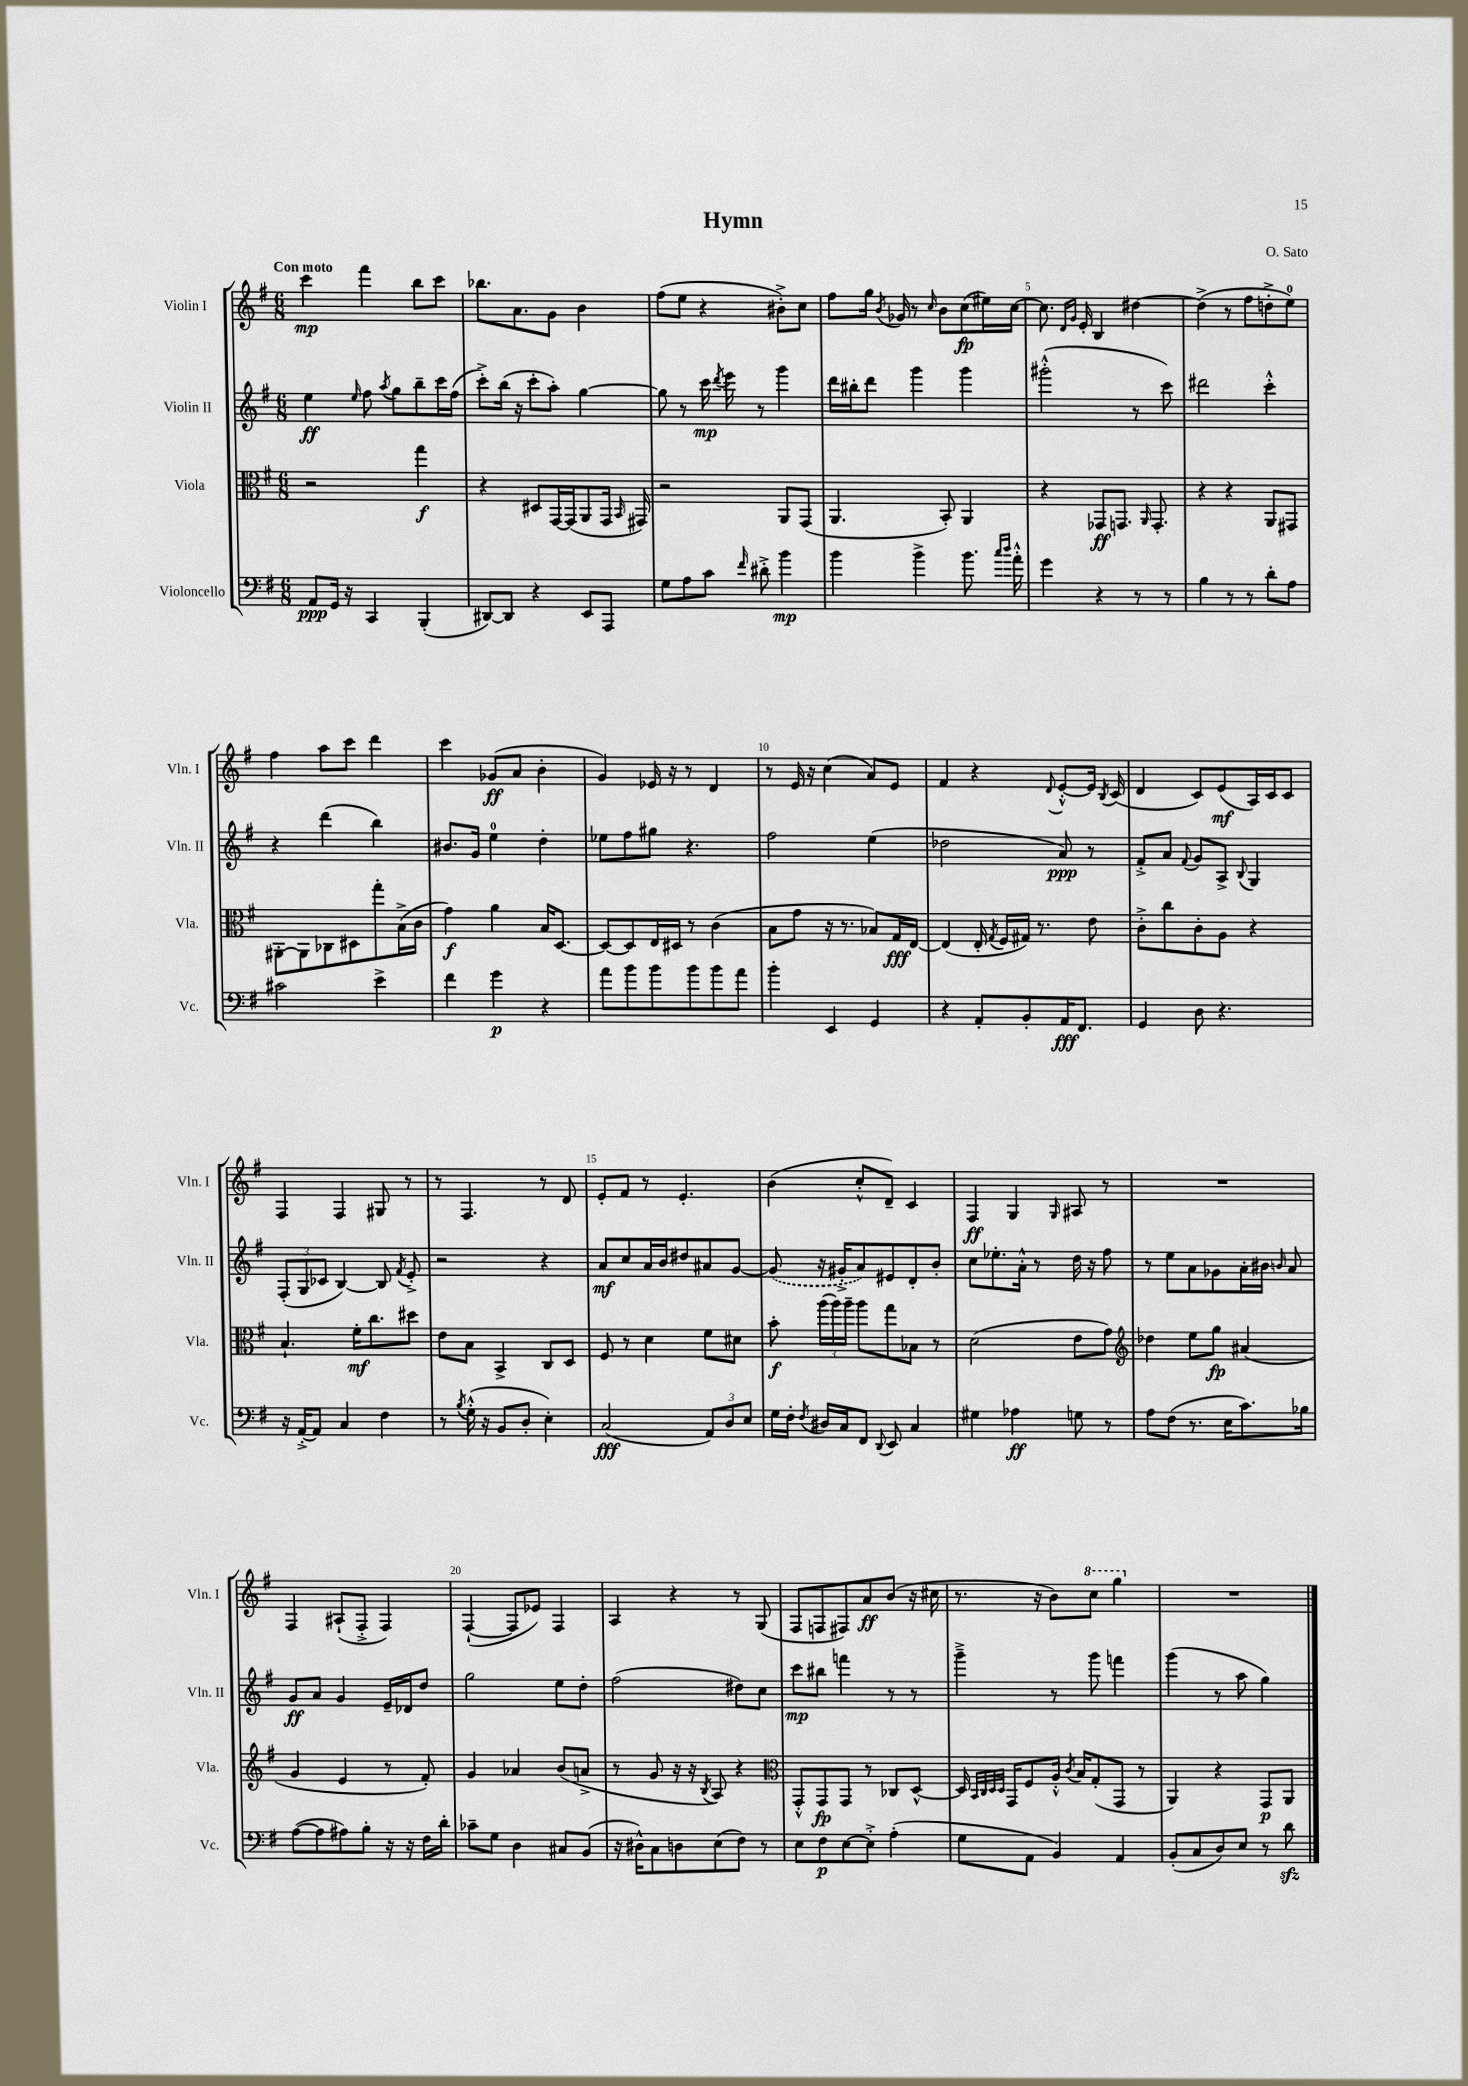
\header { title = "Hymn" composer = "O. Sato" }
<<
\new StaffGroup <<
\new Staff = "s0" \with { instrumentName = "Violin I" shortInstrumentName = "Vln. I" } {
    \clef treble \key g \major \numericTimeSignature \time 6/8 \tempo "Con moto"
    \autoBeamOff c'''4\mp fis'''4 b''8[ c'''8] |
    bes''8.[ a'8. g'8] b'4 |
    fis''8[( e''8] r4 bis'8[-.->) c''8] |
    fis''8[ g''16] \acciaccatura { b'8 } ges'16 r8 \grace { c''16 } b'8[ c''8\fp( eis''16) c''16]~ |
    c''8. \grace { d'16[ g'16] } e'16-. b4 dis''4~ |
    dis''4->( r8 fis''8[ d''8-.-> e''8]-0) |
    fis''4 a''8[ c'''8] d'''4 |
    c'''4 ges'8[\ff( a'8] b'4-. |
    g'4) ees'16 r16 r8 d'4 |
    r8 e'16 r16 c''4( a'8[) e'8] |
    fis'4 r4 \appoggiatura { d'8 } e'8[~-.-^ e'16] \acciaccatura { b8 } c'16( |
    d'4 c'8[) e'8\mf( a16) c'16 c'8] |
    fis4 fis4 gis8 r8 |
    r8 fis4. r8 d'8 |
    e'8[-. fis'8] r8 e'4.-. |
    b'4( c''8[-.-^ d'8]--) c'4 |
    fis4\ff g4 \grace { g16 } ais8 r8 |
    R2. |
    fis4 ais8[-!( fis8]-.-> fis4) |
    fis4~-!( fis8[ ees'8]) fis4 |
    a4 r4 r8 g8( |
    fis8[ f8 fis8) a'8\ff b'8]( r16 cis''16 |
    r8. r16 b'8[) \ottava #1 c'''8] g'''4 \ottava #0 |
    R2. \bar "|." |
}
\new Staff = "s1" \with { instrumentName = "Violin II" shortInstrumentName = "Vln. II" } {
    \clef treble \key g \major \numericTimeSignature \time 6/8
    \autoBeamOff e''4\ff \grace { e''16 } fis''8 \acciaccatura { a''8 } g''8[ b''8-- c'''16 fis''16]( |
    c'''8[-.->) b''16]( r16 c'''8[-. a''8]-.) g''4~ |
    g''8 r8 c'''16\mp \acciaccatura { d'''8 } e'''16 r8 g'''4 |
    d'''16[ bis''16-. d'''8] g'''4 g'''4 |
    gis'''2-.-^( r8 c'''8) |
    dis'''2 c'''4-.-^ |
    r4 d'''4( b''4) |
    bis'8.[ g'16] e''4-0 d''4-. |
    ees''8[ fis''8 gis''8] r4. |
    fis''2 e''4( |
    des''2 a'8\ppp) r8 |
    fis'8[-.-> a'8] \appoggiatura { fis'8 } g'8[ a8]-> \appoggiatura { b8 } g4 |
    \tuplet 3/2 { fis8[-.( g8 ces'8] } b4~) b8 \acciaccatura { fis'8 } e'8-.-> |
    r2 r4 |
    a'8[\mf c''8 a'16 b'16 dis''8 ais'8 g'8]~ |
    \once \slurDashed g'8( r16 gis'16[-.-> a'8) eis'8 d'8-. b'8]-. |
    c''8[ ees''8.-. a'16]-.-^ r8 d''16 r16 fis''8 |
    r8 e''8[ a'8 ges'8 a'16-. bis'16] \grace { b'16 } a'8 |
    g'8[\ff a'8] g'4 e'16[-- des'16 d''8] |
    g''2 e''8[ d''8]-. |
    fis''2( dis''8[) c''8] |
    c'''8[\mp bis''8] f'''4 r8 r8 |
    g'''4---> r8 g'''8 f'''4 |
    g'''4( r8 a''8 g''4) \bar "|." |
}
\new Staff = "s2" \with { instrumentName = "Viola" shortInstrumentName = "Vla." } {
    \clef alto \key g \major \numericTimeSignature \time 6/8
    \autoBeamOff r2 g''4\f |
    r4 dis8[ g,16~ g,16( a,8 g,16] \grace { b,16 } gis,16) |
    r2 a,8[ g,8]( |
    a,4. b,8-.) a,4 |
    r4 ges,8[\ff g,8.] \grace { a,16 } g,8.-. |
    r4 r4 a,8[ gis,8] |
    ais,8[~-. ais,8 ces8 dis8 g''8-. b16->( c'16] |
    g'4\f) a'4 b16[ d8.]~ |
    d8[~ d8 e16 dis16] r8 c'4( |
    b8[ g'8] r16 r8. bes8[) g16\fff e16]~ |
    e4( e16-. \acciaccatura { g8 } fis16[ gis16]) r8. e'8 |
    c'8[-.-> c''8 c'8-. a8] r4 |
    b4.-! fis'16[-.\mf c''8. dis''8] |
    e'8[ b8] b,4-> c8[ d8] |
    fis8 r8 d'4 fis'8[ dis'8] |
    b'8-.\f \tuplet 3/2 { a''16[( a''16) a''16]-- } a''8[ g''8 bes8] r8 |
    d'2( e'8[ g'8]) |
    \clef treble des''4 e''8[ g''8]\fp ais'4( |
    g'4 e'4 r8 fis'8-.) |
    g'4 aes'4 b'8[( a'8]-> |
    r8 g'8 r16 r16 \acciaccatura { b8 } a8) r4 |
    \clef alto g,8[-.-^ g,8\fp g,8] r8 ces8[ d8]~-^ |
    d16 \grace { b,32[ c32 d32 d32] } g,16[ fis8 a16]-.-^ \acciaccatura { c'8 } b16[ g8-.( g,8] r8 |
    a,4) r4 g,8[\p a,8] \bar "|." |
}
\new Staff = "s3" \with { instrumentName = "Violoncello" shortInstrumentName = "Vc." } {
    \clef bass \key g \major \numericTimeSignature \time 6/8
    \autoBeamOff a,8[\ppp g,16] r16 c,4 b,,4-.( |
    dis,8[~) dis,8] r4 e,8[ a,,8] |
    g8[ a8 c'8] \grace { fis'16 } dis'8-.-> b'4\mp |
    b'4 b'4-> b'8. \grace { c''16[ d''16] } a'16-.-^ |
    g'4 r4 r8 r8 |
    b4 r8 r8 d'8[-. a8] |
    cis'2 e'4-> |
    fis'4 g'4\p r4 |
    a'8[ b'8 b'8 b'8 b'8 a'8] |
    b'4-. e,4 g,4 |
    r4 a,8[-. b,8-. a,16\fff fis,8.] |
    g,4 d8 r4. |
    r16 a,16[~-.-> a,8] c4 fis4 |
    r8 \acciaccatura { b8 } g16-.-^( r16 b,8[ d8]-. e4-.) |
    c2\fff( \tuplet 3/2 { a,8[) d8 e8] } |
    g16[ fis16]-. \acciaccatura { fis8 } dis16[ c16 fis,8] \appoggiatura { d,8 } e,8 c4 |
    gis4 aes4\ff g8 r8 |
    a8[ fis8]( r8. e16[ c'8.) bes16] |
    a8[~( a8 ais8) b8]-. r16 r16 fis16[ d'16]-. |
    ces'8[-- g8] d4 cis8[ b,8]( |
    r16 dis16[-^) c8 d8 e8( fis8]) r8 |
    e8[ fis8\p e8~ e8]-.-> a4-.( |
    g8[ a,8] b,4) a,4 |
    b,8[-.( c8 d8) e8] r8 d'8\sfz \bar "|." |
}
>>
>>
\layout { \context { \Score \override BarNumber.break-visibility = ##(#f #t #t) barNumberVisibility = #(every-nth-bar-number-visible 5) } }
